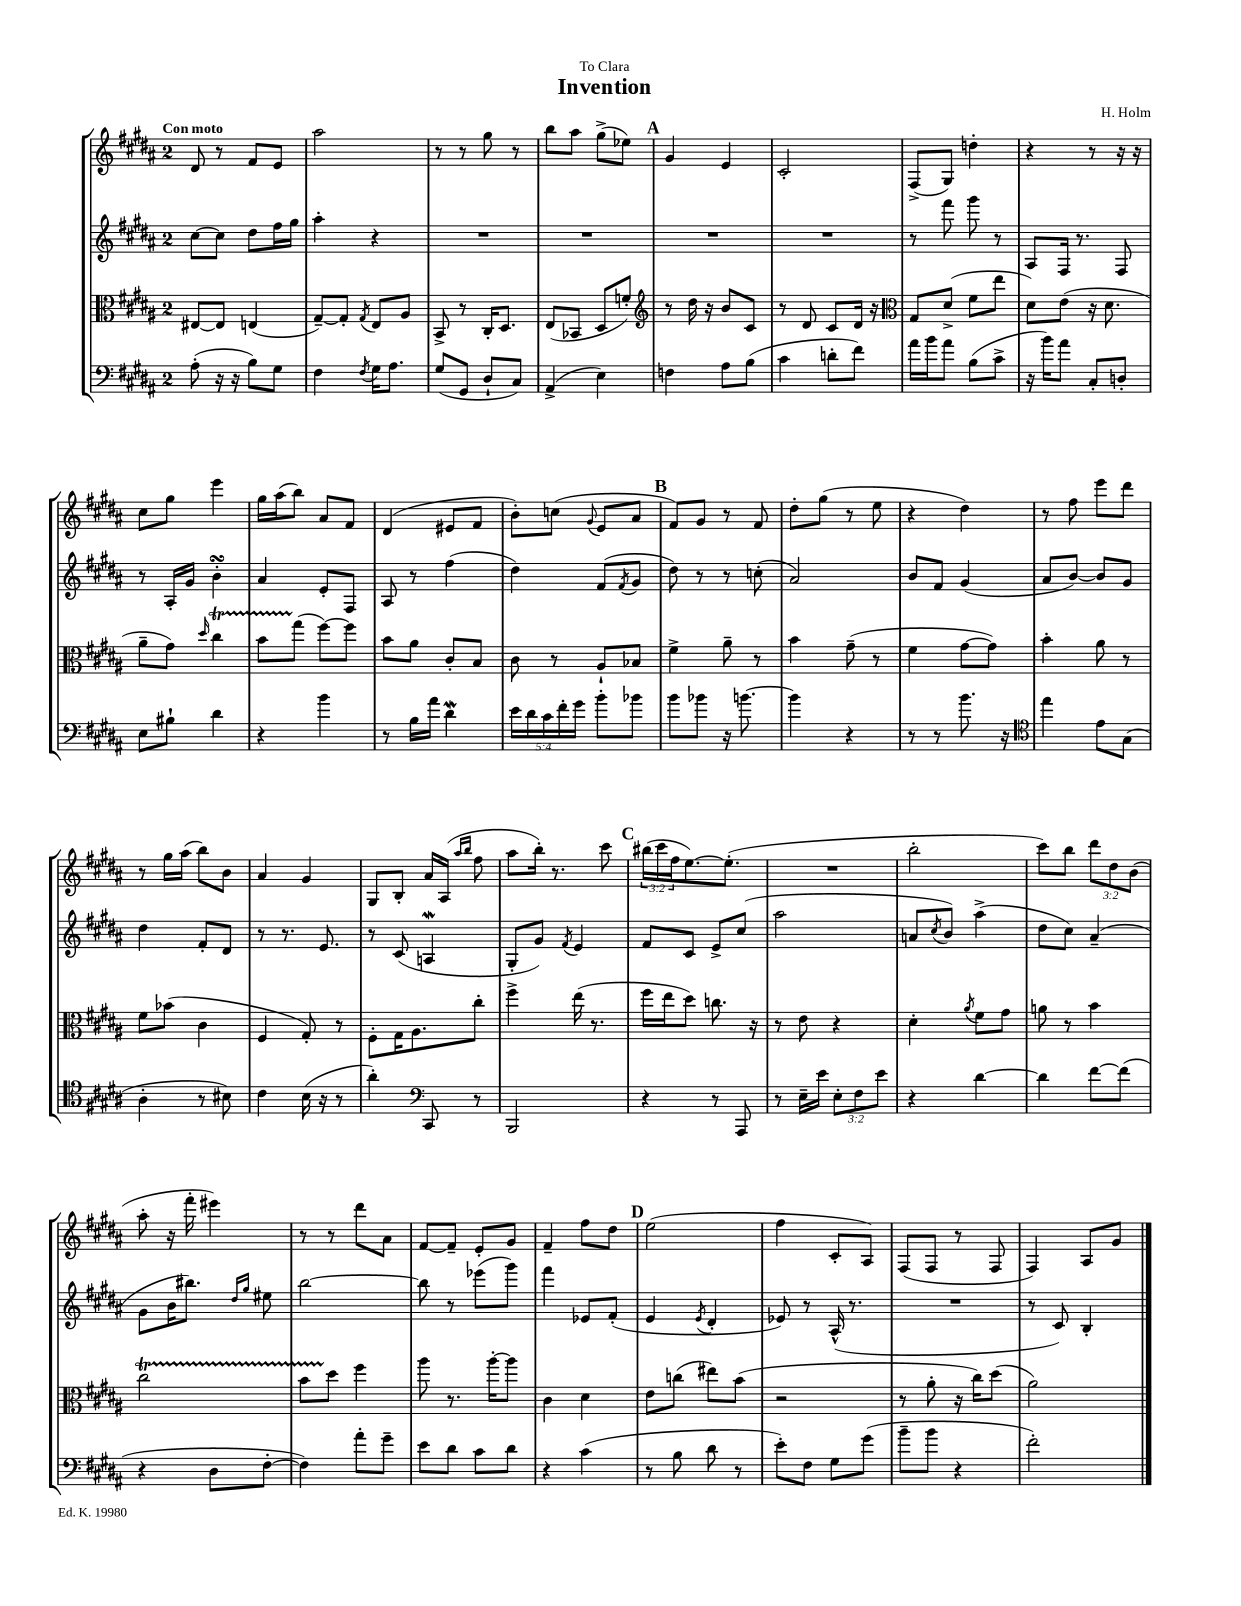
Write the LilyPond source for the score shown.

\header { title = "Invention" composer = "H. Holm" dedication = "To Clara" }
<<
\new StaffGroup <<
\new Staff = "s0" {
    \clef treble \key b \major \once \override Staff.TimeSignature.style = #'single-digit \time 2/4 \override Staff.TupletNumber.text = #tuplet-number::calc-fraction-text \tempo "Con moto"
    dis'8 r8 fis'8 e'8 |
    ais''2 |
    r8 r8 gis''8 r8 |
    b''8 ais''8 gis''8->( ees''8) |
    \mark \markup { \bold "A" } gis'4 e'4 |
    cis'2-. |
    fis8->( gis8) d''4-. |
    r4 r8 r16 r16 |
    cis''8 gis''8 e'''4 |
    gis''16 ais''16( b''8) ais'8 fis'8 |
    dis'4( eis'8 fis'8 |
    b'8-.) c''8( \appoggiatura { gis'8 } e'8 ais'8 |
    \mark \markup { \bold "B" } fis'8) gis'8 r8 fis'8 |
    dis''8-. gis''8( r8 e''8 |
    r4 dis''4) |
    r8 fis''8 e'''8 dis'''8 |
    r8 gis''16 ais''16( b''8) b'8 |
    ais'4 gis'4 |
    gis8 b8-. ais'16 ais16( \grace { ais''16 b''16 } fis''8 |
    ais''8 b''16-.) r8. cis'''8 |
    \mark \markup { \bold "C" } \tuplet 3/2 { bis''16( cis'''16 fis''16 } e''8.~) e''8.-.( |
    R2 |
    b''2-. |
    cis'''8) b''8 \tuplet 3/2 { dis'''8 dis''8 b'8( } |
    ais''8-. r16 fis'''16-. eis'''4) |
    r8 r8 dis'''8 ais'8 |
    fis'8~ fis'8-- e'8-. gis'8 |
    fis'4-- fis''8 dis''8 |
    \mark \markup { \bold "D" } e''2( |
    fis''4 cis'8-. ais8) |
    fis8( fis8 r8 fis8 |
    fis4) ais8 gis'8 \bar "|." |
}
\new Staff = "s1" {
    \clef treble \key b \major \once \override Staff.TimeSignature.style = #'single-digit \time 2/4
    cis''8~ cis''8 dis''8 fis''16 gis''16 |
    ais''4-. r4 |
    R2 |
    R2 |
    \mark \markup { \bold "A" } R2 |
    R2 |
    r8 fis'''8 gis'''8 r8 |
    ais8 fis16 r8. fis8 |
    r8 ais16-. gis'16 b'4-.\turn |
    ais'4 e'8-. fis8 |
    ais8 r8 fis''4( |
    dis''4) fis'8( \acciaccatura { fis'8 } gis'8 |
    \mark \markup { \bold "B" } dis''8) r8 r8 c''8-.( |
    ais'2) |
    b'8 fis'8 gis'4( |
    ais'8 b'8~) b'8 gis'8 |
    dis''4 fis'8-. dis'8 |
    r8 r8. e'8. |
    r8 cis'8( a4\mordent |
    gis8-. gis'8) \acciaccatura { fis'8 } e'4 |
    \mark \markup { \bold "C" } fis'8 cis'8 e'8-> cis''8( |
    ais''2 |
    a'8 \acciaccatura { cis''8 } b'8) ais''4->( |
    dis''8 cis''8) ais'4--( |
    gis'8 b'16 bis''8.) \grace { dis''16 gis''16 } eis''8 |
    b''2~ |
    b''8 r8 ees'''8( gis'''8) |
    fis'''4 ees'8 fis'8-.( |
    \mark \markup { \bold "D" } e'4 \acciaccatura { e'8 } dis'4-. |
    ees'8) r8 ais16-^( r8. |
    R2 |
    r8 cis'8) b4-. \bar "|." |
}
\new Staff = "s2" {
    \clef alto \key b \major \once \override Staff.TimeSignature.style = #'single-digit \time 2/4
    eis8~ eis8 e4( |
    gis8~--) gis8-. \acciaccatura { gis8 } e8 ais8 |
    b,8-> r8 cis16-. dis8. |
    e8( bes,8 dis8 f'8-.) |
    \mark \markup { \bold "A" } \clef treble r8 dis''16 r16 b'8 cis'8 |
    r8 dis'8 cis'8 dis'16 r16 |
    \clef alto gis8 dis'8->( fis'8 e''8 |
    dis'8) e'8( r16 dis'8. |
    ais'8-- gis'8) \grace { dis''16 } cis''4\startTrillSpan |
    b'8 gis''8\stopTrillSpan( fis''8~) fis''8 |
    b'8 ais'8 cis'8-. b8 |
    cis'8 r8 ais8-! bes8 |
    \mark \markup { \bold "B" } fis'4-> ais'8-- r8 |
    b'4 gis'8--( r8 |
    fis'4 gis'8~ gis'8) |
    b'4-. ais'8 r8 |
    fis'8 bes'8( cis'4 |
    fis4 gis8-.) r8 |
    fis8-. gis16 ais8. cis''8-. |
    fis''4-> e''16( r8. |
    \mark \markup { \bold "C" } fis''16 e''16 dis''8) c''8. r16 |
    r8 e'8 r4 |
    dis'4-. \acciaccatura { ais'8 } fis'8 gis'8 |
    a'8 r8 b'4 |
    cis''2\startTrillSpan |
    b'8 dis''8\stopTrillSpan fis''4 |
    ais''8 r8. ais''16~-. ais''8 |
    cis'4 dis'4 |
    \mark \markup { \bold "D" } e'8 c''8( eis''8) b'8( |
    r2 |
    r8 ais'8-. r16 cis''16) dis''8( |
    ais'2) \bar "|." |
}
\new Staff = "s3" {
    \clef bass \key b \major \once \override Staff.TimeSignature.style = #'single-digit \time 2/4 \override Staff.TupletNumber.text = #tuplet-number::calc-fraction-text
    ais8-.( r16 r16 b8) gis8 |
    fis4 \acciaccatura { fis8 } gis16 ais8. |
    gis8( gis,8 dis8-! cis8) |
    ais,4->( e4) |
    \mark \markup { \bold "A" } f4 ais8 b8( |
    cis'4 d'8-. fis'8) |
    ais'16 b'16 ais'8 b8( cis'8-> |
    r16 b'16) ais'8 cis8-. d8-. |
    e8 bis8-! dis'4 |
    r4 b'4 |
    r8 b16 ais'16 dis'4\mordent |
    \tuplet 5/4 { e'16 dis'16 cis'16 fis'16-. gis'16 } b'8-. bes'8 |
    \mark \markup { \bold "B" } b'8 bes'8 r16 b'8.~ |
    b'4 r4 |
    r8 r8 b'8. r16 |
    \clef tenor e''4 e'8 gis8( |
    ais4-. r8 bis8) |
    cis'4 b16( r16 r8 |
    ais'4-.) \clef bass cis,8 r8 |
    b,,2 |
    \mark \markup { \bold "C" } r4 r8 ais,,8 |
    r8 e16-- e'16 \tuplet 3/2 { e8-. fis8 e'8 } |
    r4 dis'4~ |
    dis'4 fis'8~ fis'8( |
    r4 dis8 fis8~-. |
    fis4) ais'8-. gis'8-- |
    e'8 dis'8 cis'8 dis'8 |
    r4 cis'4( |
    \mark \markup { \bold "D" } r8 b8 dis'8 r8 |
    e'8-.) fis8 gis8 gis'8( |
    b'8-- b'8 r4 |
    fis'2-.) \bar "|." |
}
>>
>>
\layout { \context { \Score \remove "Bar_number_engraver" } }
